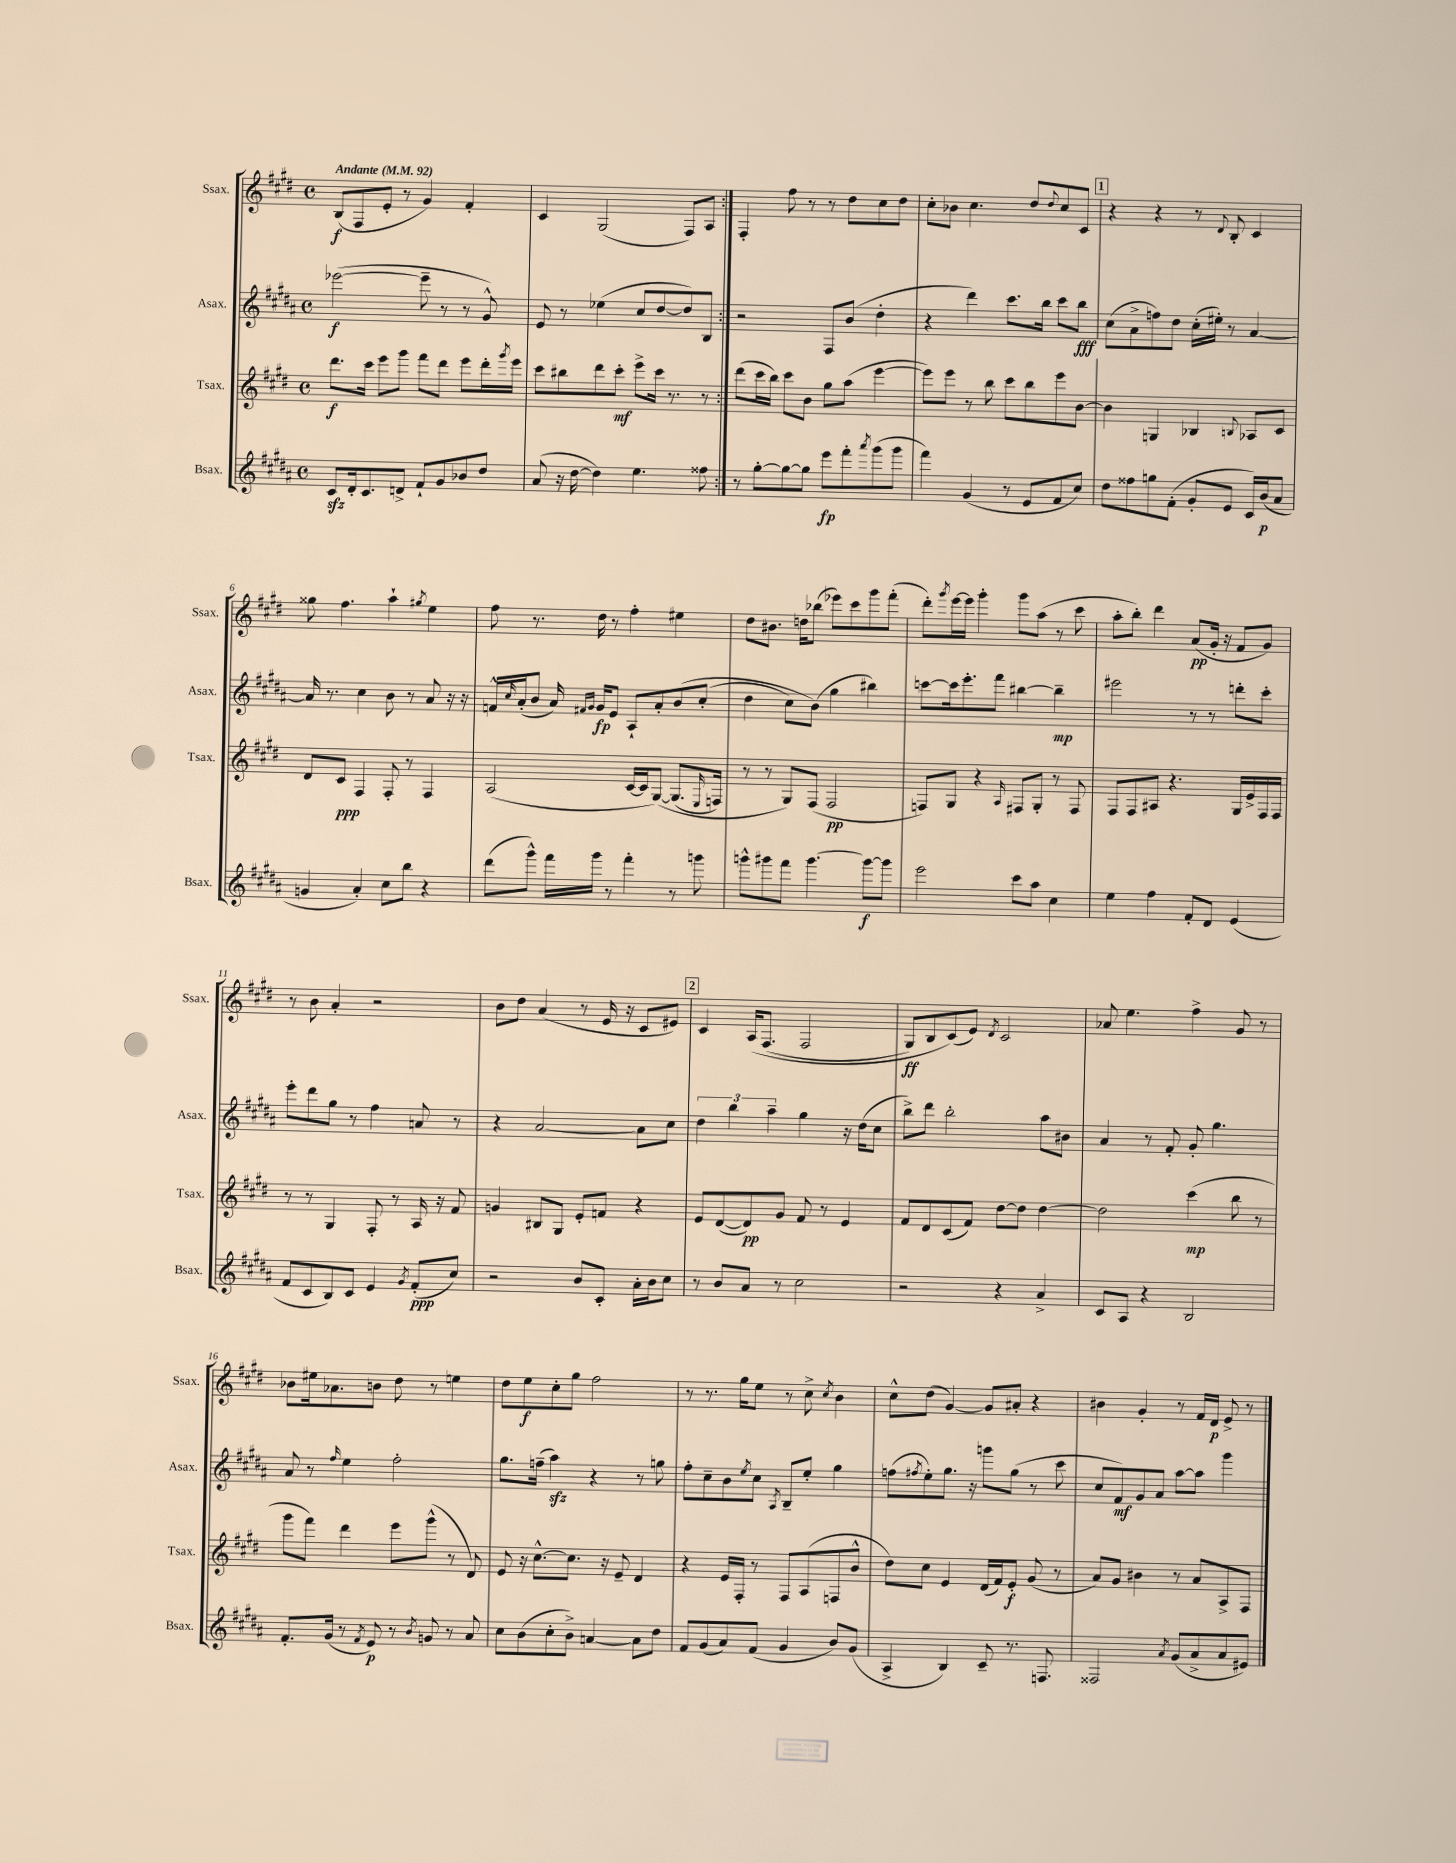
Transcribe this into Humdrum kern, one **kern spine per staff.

**kern	**kern	**kern	**kern
*staff4	*staff3	*staff2	*staff1
*clefG2	*clefG2	*clefG2	*clefG2
*k[f#c#g#d#a#]	*k[f#c#g#d#]	*k[f#c#g#d#a#]	*k[f#c#g#d#]
*M4/4	*M4/4	*M4/4	*M4/4
*met(c)	*met(c)	*met(c)	*met(c)
*MM92	*MM92	*MM92	*MM92
8c#	8.ddd#	([2eee-	(8B
16d#'	.	.	8F#
8.c#	16ccc#	.	.
.	8eee	.	8e'
8d^	8ggg#	.	8r
8f#`	8fff#	8eee-~]	4g#)
8g#	8ddd#	8r	.
8b-	8eee	8r	4f#'
8dd#	16ddd#'	8g#^^)	.
.	8qggg#	.	.
.	16eee	.	.
=	=	=	=
(8a#	8ccc#	8e	4c#
16r	8bb#	8r	.
[16dd#	.	.	.
4dd#])	8ddd#	(4ee-	(2G#
.	8ccc#'	.	.
4.ee	8eee^	8cc#	.
.	16ccc#	[8dd#	.
.	8.r	.	.
.	.	8dd#])	8F#)
8ff##	8r	8B	8A
=:|!	=:|!	=:|!	=:|!
8r	(8ddd#	2r	4F#'
[8gg#'	16ccc#	.	.
.	16bb)	.	.
8gg#_	8ccc#	.	8ff#
8gg#]	8b	.	8r
8eee	8gg#	8F#	8r
8fff#'	(8aa	(8b	8dd#
8qaaa#	.	.	.
(8ggg#	[4eee	4dd#'	8cc#
8ggg#	.	.	8dd#
=	=	=	=
4fff#)	8eee])	4r	8cc#'
.	8eee	.	8b-
(4g#	8r	4ddd#)	4.cc#
.	8bb	.	.
8r	8ccc#	8.ccc#	.
8e	8bb	.	8dd#
.	.	16bb	.
.	.	.	8qqdd#
8f#	8eee	8ccc#	8cc#
8cc#)	[8b	8bb	8c#
=	=	=	=
8dd#	4b]	(8cc#	4r
8ff##	.	8a#^	.
8gg	4G	8ff)	4r
(8f#'	.	8dd#	.
8g#'	4B-	(16cc#'	8r
.	.	16ee#')	.
.	.	.	8qqd#
8e	.	8r	8B'
.	8qqB	.	.
16c#)	8A-	[4a#	4c#
(16b	.	.	.
8a#	8c#	.	.
=	=	=	=
4g	8d#	16a#]	8gg##
.	.	8.r	.
.	8c#	.	4.ff#
4a#')	4F#	4cc#	.
8cc#	8F#'	8b	4aa`
8bb	8r	8r	.
.	.	.	8qgg#
4r	4F#	8a#	4ee
.	.	16r	.
.	.	16r	.
=	=	=	=
(8ddd#	(2A	16f^^	8ff#
.	.	16qqcc#	.
.	.	(16a#'	.
8ggg#^^)	.	8b	8.r
16fff#	.	16a#)	.
.	.	16qqf#	.
.	.	16qqg#	.
16ggg#	.	16g#	16dd#
8r	.	8e	8r
4fff#'	[16c#	8A#`	4ff#'
.	16c#]	.	.
.	&([8G#)	8a#'	.
8r	(8.G#]	&(8b	4ee#
8ggg	.	(8cc#'	.
.	16qqE	.	.
.	16F)	.	.
=	=	=	=
8ggg^^	8r	4dd#	8dd#
8ggg#	8r	.	8.b#
8fff#	8G#&)	8cc#)	.
.	.	.	16dd
[4.ggg#	(8F#	(8b&)	(8bb-
.	2F#	4gg#	8eee-)
.	.	.	8ccc#
8ggg#_	.	4bb#)	8ggg#
8ggg#]	.	.	(8fff#'
=	=	=	=
2eee	8F)	[8ccc	8ddd#')
.	.	.	8qggg#
.	8G#	16ccc]	[16eee
.	.	8.eee'	16eee]
.	4r	.	4ggg#'
.	.	8fff#	.
.	16qqA	.	.
8ccc#	8F#	[4bb#	8ggg#
8aa#	8G#'	.	(8aa
4cc#	8r	4bb#~]	8r
.	8F#	.	8ccc#
=	=	=	=
4ee	8F#	2eee#	8aa'
.	8F#	.	8bb')
4ff#	8A#	.	4ddd#
.	4.r	.	.
8f#'	.	8r	(8a
8d#	.	8r	16g#'
.	.	.	16r
(4e	16G#	8ddd'	8f#
.	16e^	.	.
.	16F#	8ccc#'	8g#)
.	16F#	.	.
=	=	=	=
8f#	8r	8eee'	8r
8c#	8r	8ddd#	8b
8B)	4G#	8gg#	4a'
8c#	.	8r	.
4e	8F#'	4ff#	2r
.	8r	.	.
8qg#	.	.	.
(8f#'	16A	8a	.
.	16r	.	.
8cc#)	8f#	8r	.
=	=	=	=
2r	4g	4r	8b
.	.	.	8dd#
.	8B#	[2a#	(4a
.	8G#	.	.
8b	8e'	.	8r
8c#'	8f	.	16e
.	.	.	16r
16a#'	4r	8a#]	8c#
16b	.	.	.
8cc#	.	8cc#	8e#)
=	=	=	=
8r	8e	6dd#	4c#
8b	([8d#	.	.
.	.	6bb	.
8a#	8d#])	.	&(16A
.	.	.	(8.F#
.	.	6aa#~	.
8r	8g#	.	.
2cc#	8f#	4gg#	2F#
.	8r	.	.
.	4e	16r	.
.	.	(16dd#	.
.	.	8cc#	.
=	=	=	=
2r	8f#	8bb^)	8G#)
.	8d#	8ddd#	8B
.	(8c#	2bb'	(8c#&)
.	8f#)	.	8e)
.	.	.	8qd#
4r	[8dd#	.	2c#
.	8dd#]	.	.
4a#^	[4dd#	8aa#	.
.	.	8b#	.
=	=	=	=
8c#	2dd#]	4a#	8a-
8A#	.	.	4.ee
4r	.	8r	.
.	.	8f#'	.
2B	(4ccc#	8g#'	4ff#^
.	.	4.gg#	.
.	8bb	.	8g#
.	8r	.	8r
=	=	=	=
8.f#'	8ggg#	8a#	8b-
.	8fff#)	8r	16ee#
(16g#	.	.	8.a-
.	.	16qqff#	.
8r	4ddd#	4ee	.
8qf#	.	.	.
8e)	.	.	8b
8r	8eee	2ff#'	8dd#
8qb	.	.	.
8g	(8ggg#^^	.	8r
8r	8r	.	4ee
8a#	8d#)	.	.
=	=	=	=
8cc#	8e	8.gg#	8dd#
(8b	16r	.	8ee
.	[8.cc#^^	(16ff~	.
8cc#'	.	4aa#)	8cc#'
8b^)	8.cc#]	.	8gg#
[4a	.	4r	2ff#
.	16r	.	.
.	8e~	.	.
8a]	4d#	8r	.
8dd#	.	8gg	.
=	=	=	=
8f#	4r	8ff#'	8r
(8g#	.	8cc#~	8.r
8a#)	16e	8b	.
.	16F#'	.	16gg#
.	.	8qee	.
(8f#	8r	8cc#	8ee
.	.	8qA#	.
4g#	8F#	8B~	8r
.	(8A	8ee'	8cc#^
.	.	.	8qcc#
8b)	8F	4gg#	4b
(8g#	8b^^	.	.
=	=	=	=
4A#^	8dd#)	(8ff	8cc#^^
.	.	8qff#	.
.	8cc#	8ee')	(8dd#
4B)	4e	8.gg#	[4g#)
.	.	16r	.
8c#~	(16d#	8ggg	8g#]
.	16f#)	.	.
8.r	8e'	(8gg#	8a#'
.	(8g#	8r	4r
8.F	.	.	.
.	8r	8ccc#	.
=	=	=	=
2F##	8a)	8cc#	4b#
.	8g#	8f#)	.
.	4b#	8g#	4g#'
.	.	8a#	.
8qa#	.	.	.
(8g#	8r	[8aa#	8r
8a#^	8a	8aa#]	16f#
.	.	.	16d#
8a#	8A^	4ggg#	8e^
8e#)	8F#	.	8r
==	==	==	==
*-	*-	*-	*-
